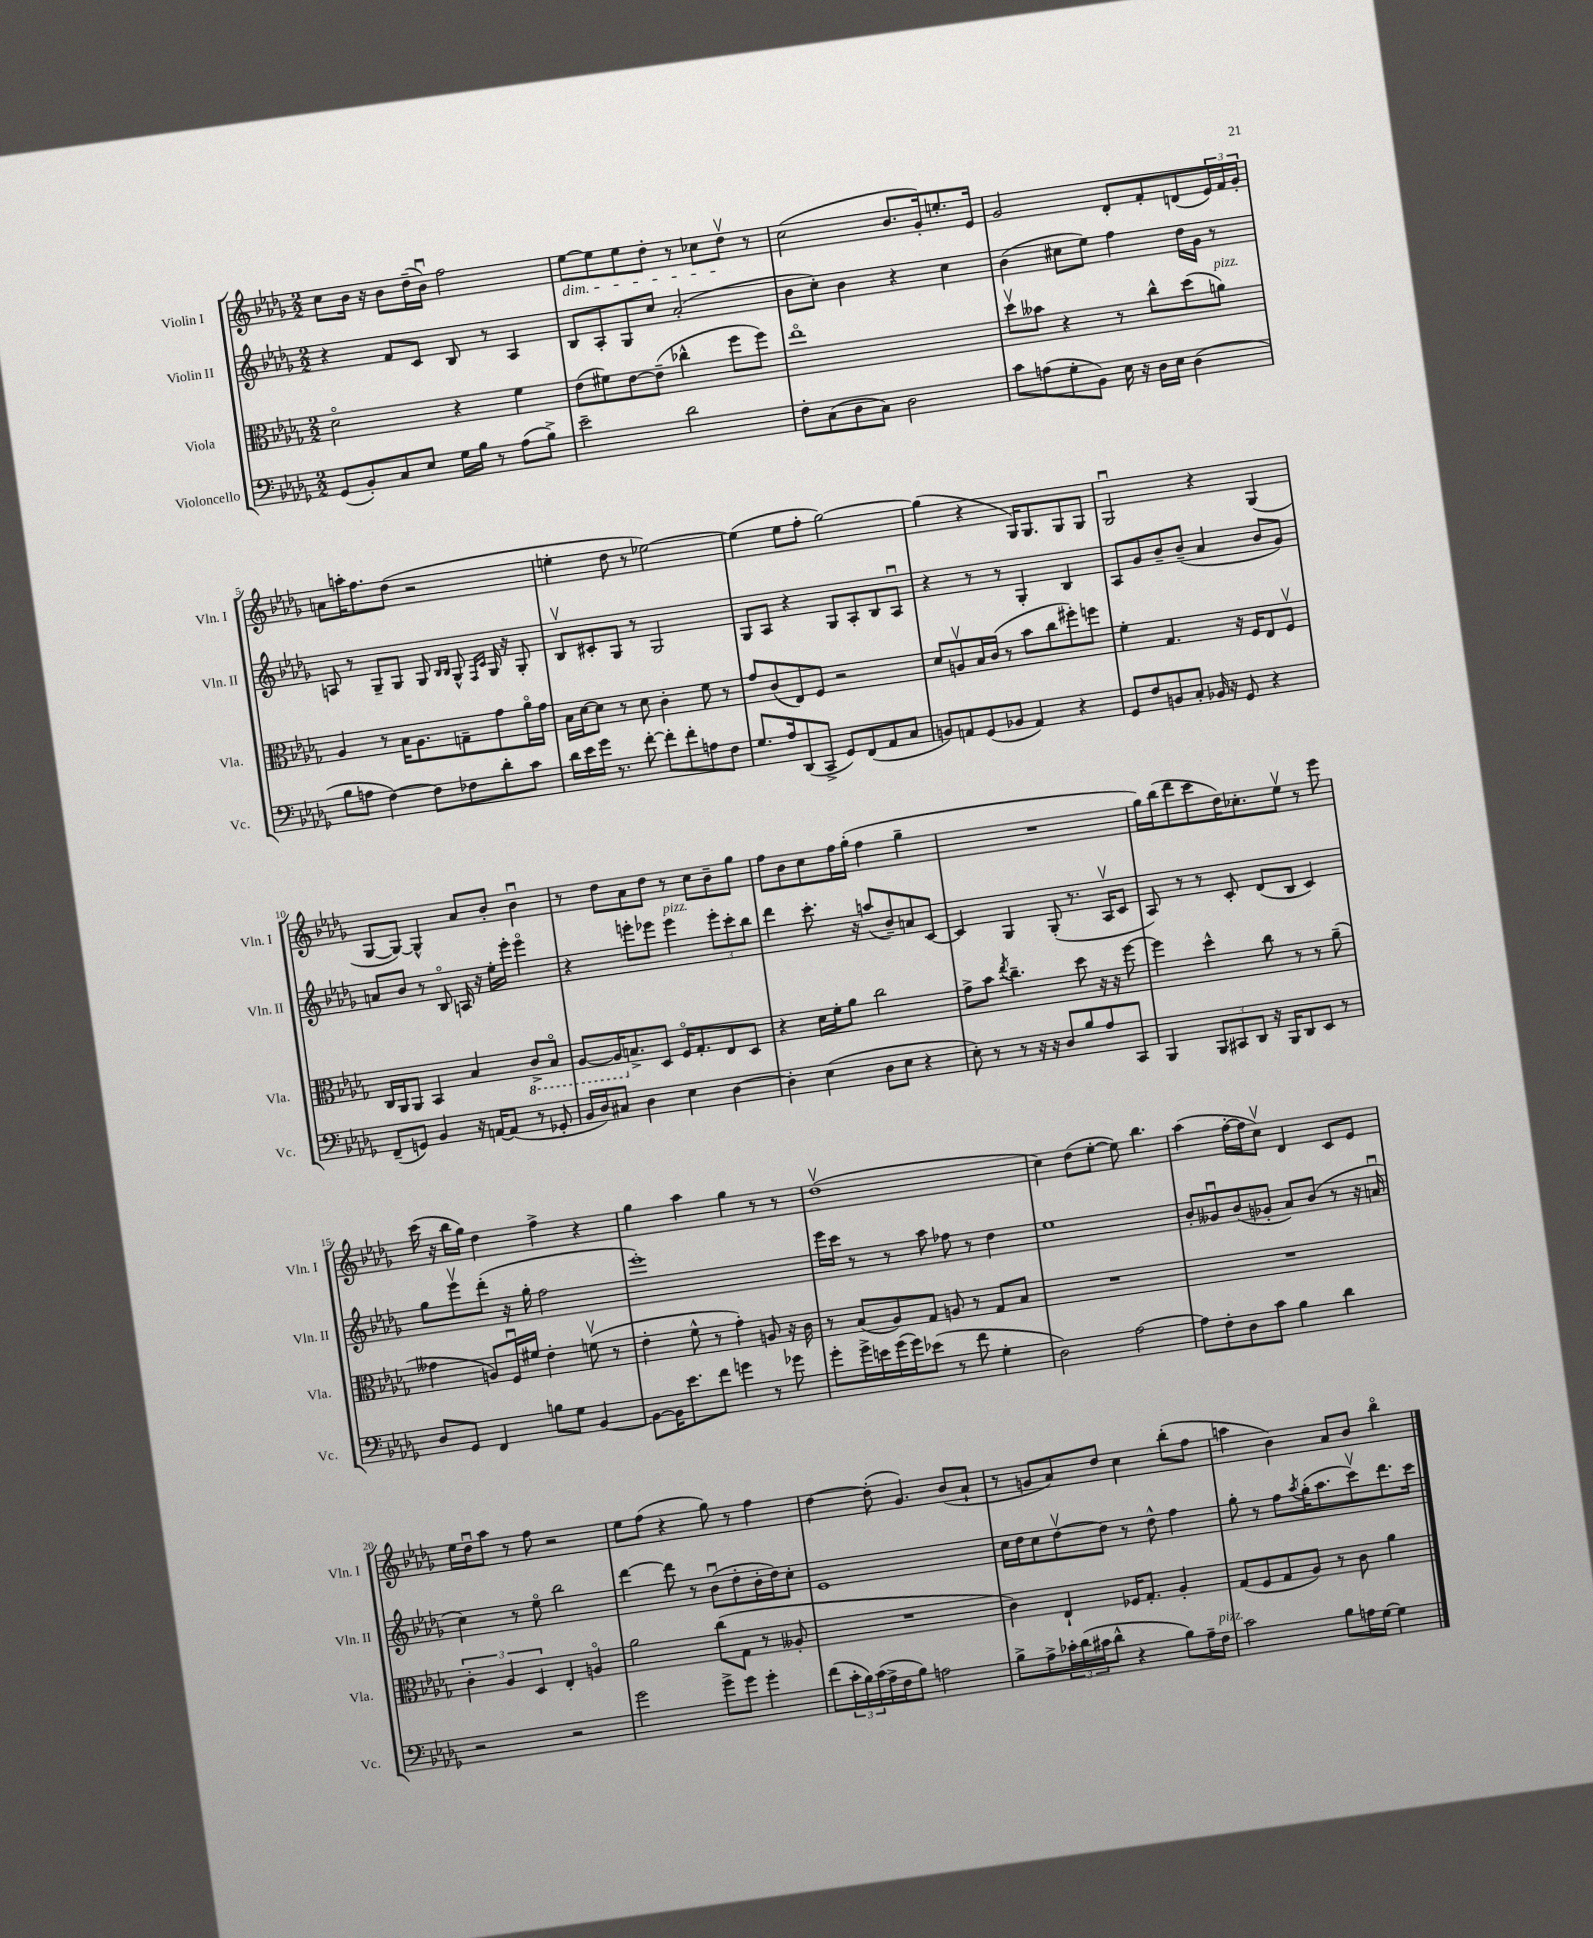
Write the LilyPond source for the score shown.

<<
\new StaffGroup <<
\new Staff = "s0" \with { instrumentName = "Violin I" shortInstrumentName = "Vln. I" } {
    \clef treble \key des \major \numericTimeSignature \time 2/2
    c''8 bes'16 r16 bes'8 des''16--( bes'16\downbow) f''2 |
    ees''8~\dim ees''8 ees''8 des''8-. r8 ces''8 des''8\upbow\! r8 |
    c''2( bes'8. ges'16-.) e''8.-. ees'16 |
    ges'2 des'8-. f'8-. d'8( \tuplet 3/2 { ees'16) f'16 ges'16-. } |
    a'8 a''16-. f''8. des''8( r2 |
    e''4-. des''8 r8 ees''2~) |
    ees''4( ees''8 f''8-. ges''2~) |
    ges''4( r4 ges16) ges8. ges8 ges8 |
    ges2\downbow r4 ges4( |
    ges8~ ges8~) ges4-^ aes'8 bes'8-. bes'4\downbow |
    r8 des''8 aes'8 des''8 r8 c''8 bes'8-- ges''8 |
    f''8 bes'8 c''8 f''16 ges''16-.( f''4 ges''4-- |
    R1 |
    ges''16) bes''16( des'''8 c'''8 des''16) ces''8.-. ees''8\upbow r8 ees'''8 |
    c'''16( r16 bes''16 ges''16) des''4 f''4-> r4 |
    ges''4 aes''4 ges''4 r8 r8 |
    des''1\upbow( |
    c''4) des''8( ees''8~-. ees''8) bes''4. |
    aes''4( f''16~-. f''16 c''8\upbow) des'4 c'8 ees'8 |
    ees''16 des''16\downbow aes''8 r8 f''8 r2 |
    ees''8 f''8( r4 ges''8) r8 f''4 |
    des''4~ des''8-.( ges'4.) bes'8( aes'8-! |
    r8 g'8 aes'8) des''8 c''4 bes''8-.( f''8 |
    a''4 bes'4) aes'8 bes'8 bes''4\flageolet \bar "|." |
}
\new Staff = "s1" \with { instrumentName = "Violin II" shortInstrumentName = "Vln. II" } {
    \clef treble \key des \major \numericTimeSignature \time 2/2
    r4 f'8 c'8 bes8 r8 aes4 |
    bes8 aes8-. ges8 c''8 aes'2-.( |
    bes'8 c''8-.) bes'4 r4 c''4 |
    bes'4( cis''8 ees''8) f''4 des''16 ges'16 r8 |
    a8 r8 ges8-- ges8 ges8 \grace { bes16 bes16 } ges8-^ \grace { f16 c'16 } ges16 r16 ges8-. |
    bes8\upbow cis'8-. ges8 r8 ges2 |
    ges8 aes8 r4 ges8 aes8-. bes8 aes8\downbow |
    r4 r8 r8 ges4-. bes4 |
    aes8 ges'8 bes'8-- bes'8--( aes'4 bes'8 ges'8) |
    a'8 bes'8 r8 bes8\flageolet a16 r16 ees''16-. ees'''16-. ees'''4\flageolet |
    r4 e'''8-. ees'''8 ees'''4^\markup { \italic "pizz." } \tuplet 3/2 { ees'''8-. c'''8-. bes''8 } |
    des'''4 c'''8.-. r16 a''8( bes'8--) a'8 c'8~ |
    c'4 ges4 ges8-.( r8. aes16\upbow c'8 |
    aes8) r8 r8 c'8-. des'8( bes8 c'4) |
    ges''8 ees'''8\upbow des'''8-.( r16 ges''16-. f''2 |
    ees'''1-.) |
    ees'''16 c'''16 r8 r8 aes''8 fes''8 r8 des''4 |
    ees''1 |
    bes'8-. geses'8\downbow bes'8( ges'8-. aes'8) bes'8( r8 r16 a'16\downbow |
    c''4) r8 ees''8\flageolet bes''2 |
    des'''4~ des'''8 r8 bes'8\downbow( des''8-. bes'16-. des''16) c''8-. |
    ees'1 |
    c''16 des''16 c''8 des''8~\upbow des''8 r8 des''8-^ f''4 |
    ges''8-. r8 f''8 \acciaccatura { aes''8 } ges''16-.( aes''8. c'''8\upbow) des'''8. c'''16 \bar "|." |
}
\new Staff = "s2" \with { instrumentName = "Viola" shortInstrumentName = "Vla." } {
    \clef alto \key des \major \numericTimeSignature \time 2/2
    des'2\flageolet r4 f'4 |
    ees'8( fis'8) ees'8~ ees'8--( ces''4-^ f''8 f''8) |
    ees''1\flageolet |
    des''8\upbow beses'8 r4 r8 c''8-^ des''8( a'8^\markup { \italic "pizz." }) |
    aes4 r8 bes16 aes8. g8-- ges'8 aes'16\flageolet ges'16 |
    bes16 des'16~ des'8 r8 des'8 c'4-. f'8 r8 |
    ges'8 c'8( ees8) f8 r2 |
    des'8 a8\upbow bes16 c'16( r8 bes'8 c''8 fis''8-.) f''8 |
    f'4-. ges4. r16 f16 ees8 f8\upbow |
    c16 aes,16 aes,8 bes,4 bes4 \ottava #-1 c8-> bes,8\flageolet |
    aes,8~ aes,16 \ottava #0 b8.-> des8 f16\flageolet ges8.-. ees8 des8 |
    r4 des'16 f'16-. aes'8 c''2 |
    ges'8-> bes'8 \acciaccatura { ees''8 } c''4.-- des''8 r16 r16 f''8~ |
    f''4 des''4-^ c''8 r8 r8 aes'8--( |
    geses'4 a8) f16\downbow fis'16 ees'4-. f'8\upbow( r8 |
    ees'4-. f'8-^ r8 ges'4-.) a8 r16 c'16 |
    r8 bes8( aes8) ges8 a8 r8 ges8 bes8 |
    R1 |
    R1 |
    \tuplet 3/2 { c'4-. aes4 des4 } ees4-. a4\flageolet |
    aes'2 c''8( ges8 r8 aeses8-. |
    R1 |
    c'4) ees4-! fes16 ges8.-. aes4-. |
    ges8( f8 ges8 aes8) r8 c'8 aes'4 \bar "|." |
}
\new Staff = "s3" \with { instrumentName = "Violoncello" shortInstrumentName = "Vc." } {
    \clef bass \key des \major \numericTimeSignature \time 2/2
    ges,8( bes,8-.) c8 ees8 ges16 bes16 r8 aes8( bes8->) |
    ees'2-- des'2 |
    f8-. c8( des8 c8) des2 |
    c'8 a8( ges8-. bes,8) ees16 r16 des16 ees16 des4( |
    bes8 a8 f4~) f8 fes8 des'8-. c'8 |
    des'16 ees'16 ges'16 r8. f'8~-. f'8-. f'8-. a8 f8 |
    ges8. aes16 des,8( c,8-> ges,8) f,8( aes,8 c8 |
    b,8) a,8 ges,8( bes,8 a,4) r4 |
    ges,8 f8 b,8 c8-. bes,16 r16 ges,8 r4 |
    f,8--( g,8) bes,4 r16 a,16~ a,8( r8 ges,8-. |
    bes,16 des16) cis8 des4 ees4 des4~ |
    des4-. ees4( des8 ees8 r4 |
    ees8-.) r8 r8 r16 r16 des8 bes8 aes8 c,8 |
    bes,,4 \tuplet 3/2 { bes,,8 cis,8 des,8 } r16 bes,,16 des,8 ees,8 r8 |
    des8 ges,8 f,4 b8 ges8 bes,4~ |
    bes,8~ bes,16 ees'8. f'8 g'4 r8 ges'8 |
    ges'8-. ges'16-> e'16 ges'16( ges'16) ees'8( r8 f'8 ges4-. |
    des2) aes2~ |
    aes8 f8-. des8 c'8 bes4 des'4 |
    r2 r2 |
    ges'2 ges'8-> ges'8 ges'4-. |
    f'8( \tuplet 3/2 { c'16-. bes16) c'16( } aes16-> f16 bes8) a2 |
    bes8-> aes8-> \tuplet 3/2 { ces'16-. des'16( cis'16 } des'8-^ r4 bes8) aes16-- f16^\markup { \italic "pizz." } |
    c'2 bes8 a16 ges16~ ges4 \bar "|." |
}
>>
>>
